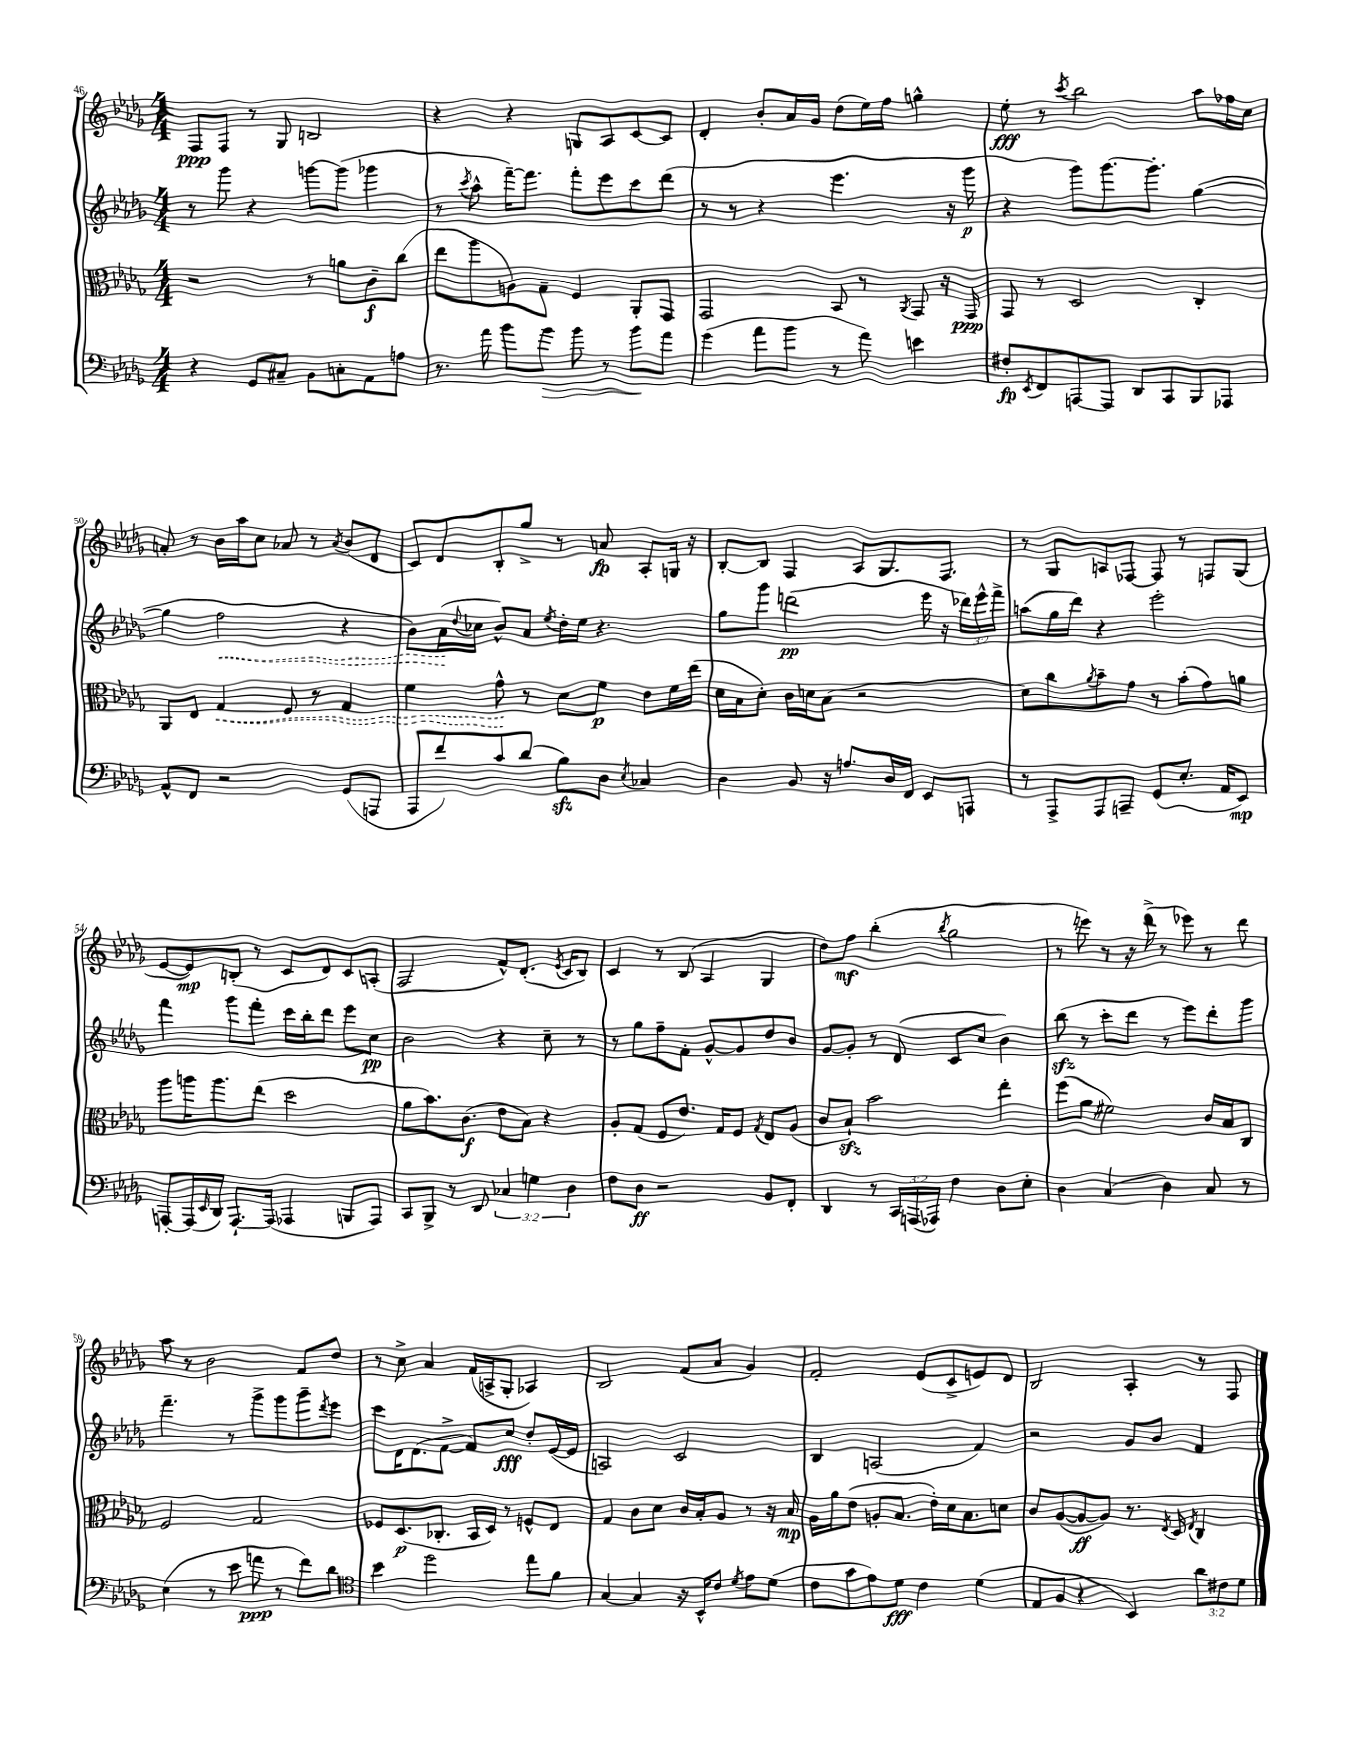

**kern	**dynam	**kern	**dynam	**kern	**dynam	**kern	**dynam
*part4	*part4	*part3	*part3	*part2	*part2	*part1	*part1
*staff4	*staff4	*staff3	*staff3	*staff2	*staff2	*staff1	*staff1
*clefF4	*	*clefC3	*	*clefG2	*	*clefG2	*
*k[b-e-a-d-g-]	*	*k[b-e-a-d-g-]	*	*k[b-e-a-d-g-]	*	*k[b-e-a-d-g-]	*
*M4/4	*	*M4/4	*	*M4/4	*	*M4/4	*
=46	=46	=46	=46	=46	=46	=46	=46
4r	.	2r	.	8r	.	8F/L	ppp
.	.	.	.	8ggg-\	.	8F/J	.
8GG-/L	.	.	.	4r	.	8r	.
8C#X~/J	.	.	.	.	.	8G-/	.
8BB-\L	.	8r	.	[8gggn\L	.	2Bn/	.
8Cn'\	.	8an\L	.	(8ggg\J]	.	.	.
8AA-\	.	8c~\	f	4ggg-X\	.	.	.
8An\J	.	(8cc\J	.	.	.	.	.
=47	=47	=47	=47	=47	=47	=47	=47
8.r	.	8ee-\L	.	8r	.	4r	.
.	.	.	.	8qccc/	.	.	.
.	.	8aa-\	.	8aa-^^\	.	.	.
16a-\	.	.	.	.	.	.	.
8b-\L	.	8An\)	.	[16fff~\KL)	.	4r	.
.	.	.	.	8.fff\J]	.	.	.
!	!LO:HP:b	!	!	!	!	!	!
8b-\J	>	8G-~\J	.	.	.	.	.
8b-\	.	4F/	.	8fff'\L	.	8Gn/L	.
8r	.	.	.	8eee-\	.	8A-/	.
8b-\L	.	8AA-'/L	.	8ccc\	.	[8c/	.
8a-\J	]	8GG-/J	.	(8ddd-\J	.	8c/J]	.
=48	=48	=48	=48	=48	=48	=48	=48
(4g-\	.	2GG-/	.	8r	.	4d-'/	.
.	.	.	.	8r	.	.	.
8a-\L	.	.	.	4r	.	8b-'/L	.
8b-\J	.	.	.	.	.	16a-/L	.
.	.	.	.	.	.	16g-/JJ	.
8r	.	8BB-/	.	4.eee-\	.	(8dd-\L	.
8a-\)	.	8r	.	.	.	16ee-\L)	.
.	.	.	.	.	.	16ff\JJ	.
.	.	8qAA-/	.	.	.	.	.
4en\	.	8GG-/	.	.	.	4ggn^^\	.
.	.	16r	.	16r	.	.	.
.	.	16GG-/	ppp	16ggg-\	p	.	.
=49	=49	=49	=49	=49	=49	=49	=49
8F#X'/L	fp	8GG-/	.	4r	.	8ee-'\	fff
8qEE-/	.	.	.	.	.	.	.
8FF/	.	8r	.	.	.	8r	.
.	.	.	.	.	.	8qccc/	.
[8AAAn/	.	2D-/	.	8ggg-\L)	.	2bb-\	.
8AAA/J]	.	.	.	[8.ggg-\	.	.	.
8DD-/L	.	.	.	.	.	.	.
.	.	.	.	8.ggg-'\J]	.	.	.
8CC/	.	.	.	.	.	.	.
8BBB-/	.	4C'/	.	([4gg-\	.	8aa-\L	.
8AAA-X/J	.	.	.	.	.	16ff-X\L	.
.	.	.	.	.	.	16cc\JJ	.
!!LO:LB:g=z
=50	=50	=50	=50	=50	=50	=50	=50
8AA-^^/L	.	8AA-/L	.	4gg-\]	.	8an'/	.
8FF/J	.	8E-/J	.	.	.	8r	.
!	!	!	!LO:HP:b	!	!LO:HP:b	!	!
2r	.	4G-/	<	2ff\	<	16b-\LL	.
.	.	.	.	.	.	16aa-\J	.
.	.	.	.	.	.	8cc\J	.
.	.	8F/	.	.	.	8a-X/	.
.	.	8r	.	.	.	8r	.
.	.	.	.	.	.	8qa-/	.
(8GG-/L	.	4G-/	.	4r	.	(8b-/L	.
8AAAn/J	.	.	.	.	.	8d-/J	.
=51	=51	=51	=51	=51	=51	=51	=51
8AAA-/L	.	4f\	.	8b-\L)	.	8c/L)	.
8f/)	.	.	.	(16a-\L	.	8d-/	.
.	.	.	.	8qqdd-/	.	.	.
.	.	.	.	16cc-X\JJ	[	.	.
8c/	.	8g-^^\	.	8b-^^/L)	.	8B-'/	.
(8d-/J	.	8r	[	8a-/J	.	8gg-^/J	.
.	.	.	.	8qee-/	.	.	.
8B-zz\L)	.	8d-\L	.	16dd-'\LL	.	8r	.
.	.	.	.	16ee-\JJ	.	.	.
8D-\J	.	8f\J	p	4.r	.	8an/	fp
8qE-/	.	.	.	.	.	.	.
4C-X/	.	8e-\L	.	.	.	8A-'/L	.
.	.	16f\L	.	.	.	16Gn/Jk	.
.	.	(16ee-\JJ	.	.	.	16r	.
=52	=52	=52	=52	=52	=52	=52	=52
4D-\	.	16d-\LL	.	8gg-\L	.	[8B-'/L	.
.	.	16B-\J	.	.	.	.	.
.	.	8d-'\J)	.	8ggg-\J	.	8B-/J]	.
8BB-/	.	16c\LL	.	(2dddn\	pp	4F/	.
.	.	16dn\J	.	.	.	.	.
16r	.	(8B-\J	.	.	.	.	.
8.An/L	.	.	.	.	.	.	.
.	.	2r	.	.	.	8A-/L	.
16D-/L	.	.	.	.	.	8.G-/	.
16FF/JJ	.	.	.	.	.	.	.
8EE-/L	.	.	.	16eee-\	.	.	.
.	.	.	.	16r	.	8.F/J	.
8AAAn/J	.	.	.	24ddd-X\LL)	.	.	.
.	.	.	.	24eee-^^\	.	.	.
.	.	.	.	24fff^\JJ	.	.	.
=53	=53	=53	=53	=53	=53	=53	=53
8r	.	8d-\L)	.	(8aan\L	.	8r	.
8AAA-^/L	.	8cc\	.	16gg-\L	.	8G-/L	.
.	.	.	.	16ddd-\JJ)	.	.	.
.	.	8qa-/	.	.	.	.	.
8AAA-/	.	8b-~\	.	4r	.	8An/	.
8AAAn~/J	.	8g-\J	.	.	.	[8F-X/J	.
(8GG-/L	.	8r	.	2eee-'\	.	8F-/]	.
8.E-'/J	.	(8b-'\L	.	.	.	8r	.
.	.	8g-\)	.	.	.	8Fn/L	.
16AA-/KL	.	.	.	.	.	.	.
8EE-/J)	mp	8an\J	.	.	.	(8G-/J	.
!!LO:LB:g=z
=54	=54	=54	=54	=54	=54	=54	=54
[8AAAn'/L	.	8aa-\L	.	4fff\	.	[8e-/L	.
(16AAA/L]	.	16aan\K	.	.	.	8e-/])	mp
16qqEE-/	.	.	.	.	.	.	.
16DD-/JJ)	.	8.aa\	.	.	.	.	.
[8.AAA`/L	.	.	.	8ggg-\L	.	(8Bn'/J	.
.	.	(8ee-\J	.	8fff'\J	.	8r	.
(16AAA/Jk]	.	.	.	.	.	.	.
4AAA-X/	.	2dd-\	.	16ccc\LL	.	8c/L	.
.	.	.	.	16bb-'\J	.	.	.
.	.	.	.	8ddd-\J	.	8d-/)	.
8BBBn/L	.	.	.	8eee-\L	.	8c/	.
8AAA-/J)	.	.	.	8cc\J	pp	(8An'/J	.
=55	=55	=55	=55	=55	=55	=55	=55
8CC/L	.	8a-\L	.	2b-\	.	2F/	.
8BBB-^/J	.	8.b-\)	.	.	.	.	.
8r	.	.	.	.	.	.	.
.	.	(8.c\J	f	.	.	.	.
8DD-/	.	.	.	.	.	.	.
6C-X/	.	8e-\L	.	4r	.	8f^^/L)	.
.	.	8B-\J)	.	.	.	(8.d-'/J	.
6Gn\	.	.	.	.	.	.	.
.	.	4r	.	8cc~\	.	.	.
.	.	.	.	.	.	8qe-/	.
.	.	.	.	.	.	16c/KL	.
6D-\	.	.	.	.	.	.	.
.	.	.	.	8r	.	8B-/J)	.
=56	=56	=56	=56	=56	=56	=56	=56
8F\L	.	8A-'/L	.	8r	.	4c/	.
8D-\J	ff	(8G-/J	.	8gg-\L	.	.	.
2r	.	8F/L	.	8ff~\	.	8r	.
.	.	8.e-/J)	.	8f'\J	.	(8B-/	.
.	.	.	.	[8g-^^/L	.	4A-/	.
.	.	16G-/KL	.	.	.	.	.
.	.	8F/J	.	8g-/]	.	.	.
.	.	8qG-/	.	.	.	.	.
8BB-/L	.	8E-/L	.	8dd-/	.	4G-/	.
8FF'/J	.	(8A-/J	.	8b-/J	.	.	.
=57	=57	=57	=57	=57	=57	=57	=57
4DD-/	.	8c/L	.	[8g-/L	.	8dd-\L)	.
.	.	8B-zz`/J)	.	8g-'/J]	.	8ff\J	mf
8r	.	2b-\	.	8r	.	(4bb-'\	.
24CC/LL	.	.	.	(8d-/	.	.	.
(24AAAn/	.	.	.	.	.	.	.
24AAA-X/JJ)	.	.	.	.	.	.	.
.	.	.	.	.	.	8qbb-/	.
4F\	.	.	.	8c/L	.	2gg-\	.
.	.	.	.	8cc/J	.	.	.
8D-\L	.	4ee-'\	.	4b-\)	.	.	.
8E-'\J	.	.	.	.	.	.	.
=58	=58	=58	=58	=58	=58	=58	=58
4D-\	.	(8ff\L	.	(8bb-zz\	.	8r	.
.	.	8a-\J	.	8r	.	8eeen\)	.
(4C/	.	2f#X\)	.	8ccc'\L	.	8r	.
.	.	.	.	8ddd-\J	.	16r	.
.	.	.	.	.	.	(16ddd-^\	.
4D-\)	.	.	.	8r	.	8r	.
.	.	.	.	8eee-\L)	.	8eee-X\)	.
8C/	.	16c/LL	.	8ddd-'\	.	8r	.
.	.	16B-/J	.	.	.	.	.
8r	.	8C/J	.	8ggg-\J	.	8ddd-\	.
!!LO:LB:g=z
=59	=59	=59	=59	=59	=59	=59	=59
(4E-\	.	2F/	.	4.fff~\	.	8aa-\	.
.	.	.	.	.	.	8r	.
8r	.	.	.	.	.	2b-\	.
8e-\	.	.	.	8r	.	.	.
8an\	ppp	2G-/	.	8ggg-^\L	.	.	.
8r	.	.	.	8ggg-\	.	.	.
8f\L)	.	.	.	8ggg-~\	.	8f/L	.
.	.	.	.	8qddd-/	.	.	.
8d-\J	.	.	.	8eee-\J	.	8dd-/J	.
=60	=60	=60	=60	=60	=60	=60	=60
*clefC4	*	*	*	*	*	*	*
4b-\	.	8F-X/L	.	8ccc\L	.	8r	.
.	.	(8.D-/	p	16d-\K	.	8cc^\	.
.	.	.	.	(8.d-\	.	.	.
2dd-\	.	.	.	.	.	4a-/	.
.	.	8.C-X'/J	.	.	.	.	.
.	.	.	.	[8f^\J	.	.	.
.	.	16BB-/LL	.	8f/L])	.	(16f/LL	.
.	.	16D-/JJ)	.	.	.	16An^/J	.
.	.	8r	.	8cc/J	fff	8G-'/J	.
8ee-\L	.	8Fn^^/L	.	8dd-'/L	.	4A-X/)	.
8f\J	.	8E-/J	.	([16e-/L	.	.	.
.	.	.	.	16e-/JJ]	.	.	.
=61	=61	=61	=61	=61	=61	=61	=61
[4G-/	.	4G-/	.	2An/)	.	2B-/	.
4G-/]	.	8c\L	.	.	.	.	.
.	.	8d-\J	.	.	.	.	.
16r	.	16c/LL	.	2c/	.	(8f/L	.
16BB-^^/KL	.	16B-'/J	.	.	.	.	.
8c/J	.	8A-/J	.	.	.	8a-/J	.
8qd-/	.	.	.	.	.	.	.
8e-\L	.	8r	.	.	.	4g-/)	.
(8d-\J	.	16r	.	.	.	.	.
.	.	16B-/	mp	.	.	.	.
=62	=62	=62	=62	=62	=62	=62	=62
8c\L	.	16A-\LL	.	4B-/	.	2f'/	.
.	.	16a-\J	.	.	.	.	.
8g-\	.	(8e-\J	.	.	.	.	.
8e-\)	.	8An'/L	.	(2An/	.	.	.
8d-\J	fff	8.B-/J	.	.	.	.	.
4c\	.	.	.	.	.	(8e-/L	.
.	.	16e-'\LL)	.	.	.	.	.
.	.	16d-\J	.	.	.	8c^/	.
.	.	8.B-\	.	.	.	.	.
(4d-\	.	.	.	4f/)	.	8en/)	.
.	.	8dn\J	.	.	.	8d-/J	.
=63	=63	=63	=63	=63	=63	=63	=63
8E-/L	.	8c/L	.	2r	.	2B-/	.
8F/J	.	([8A-/	.	.	.	.	.
4r	.	8A-/_	ff	.	.	.	.
.	.	8A-/J])	.	.	.	.	.
4BB-/)	.	8.r	.	8g-/L	.	4A-'/	.
.	.	.	.	8b-/J	.	.	.
.	.	8qE-/	.	.	.	.	.
.	.	16D-/	.	.	.	.	.
.	.	8qE-/	.	.	.	.	.
12a-\L	.	4C/	.	4f/	.	8r	.
12c#X\	.	.	.	.	.	.	.
.	.	.	.	.	.	8F/	.
12d-\J	.	.	.	.	.	.	.
==	==	==	==	==	==	==	==
*-	*-	*-	*-	*-	*-	*-	*-
